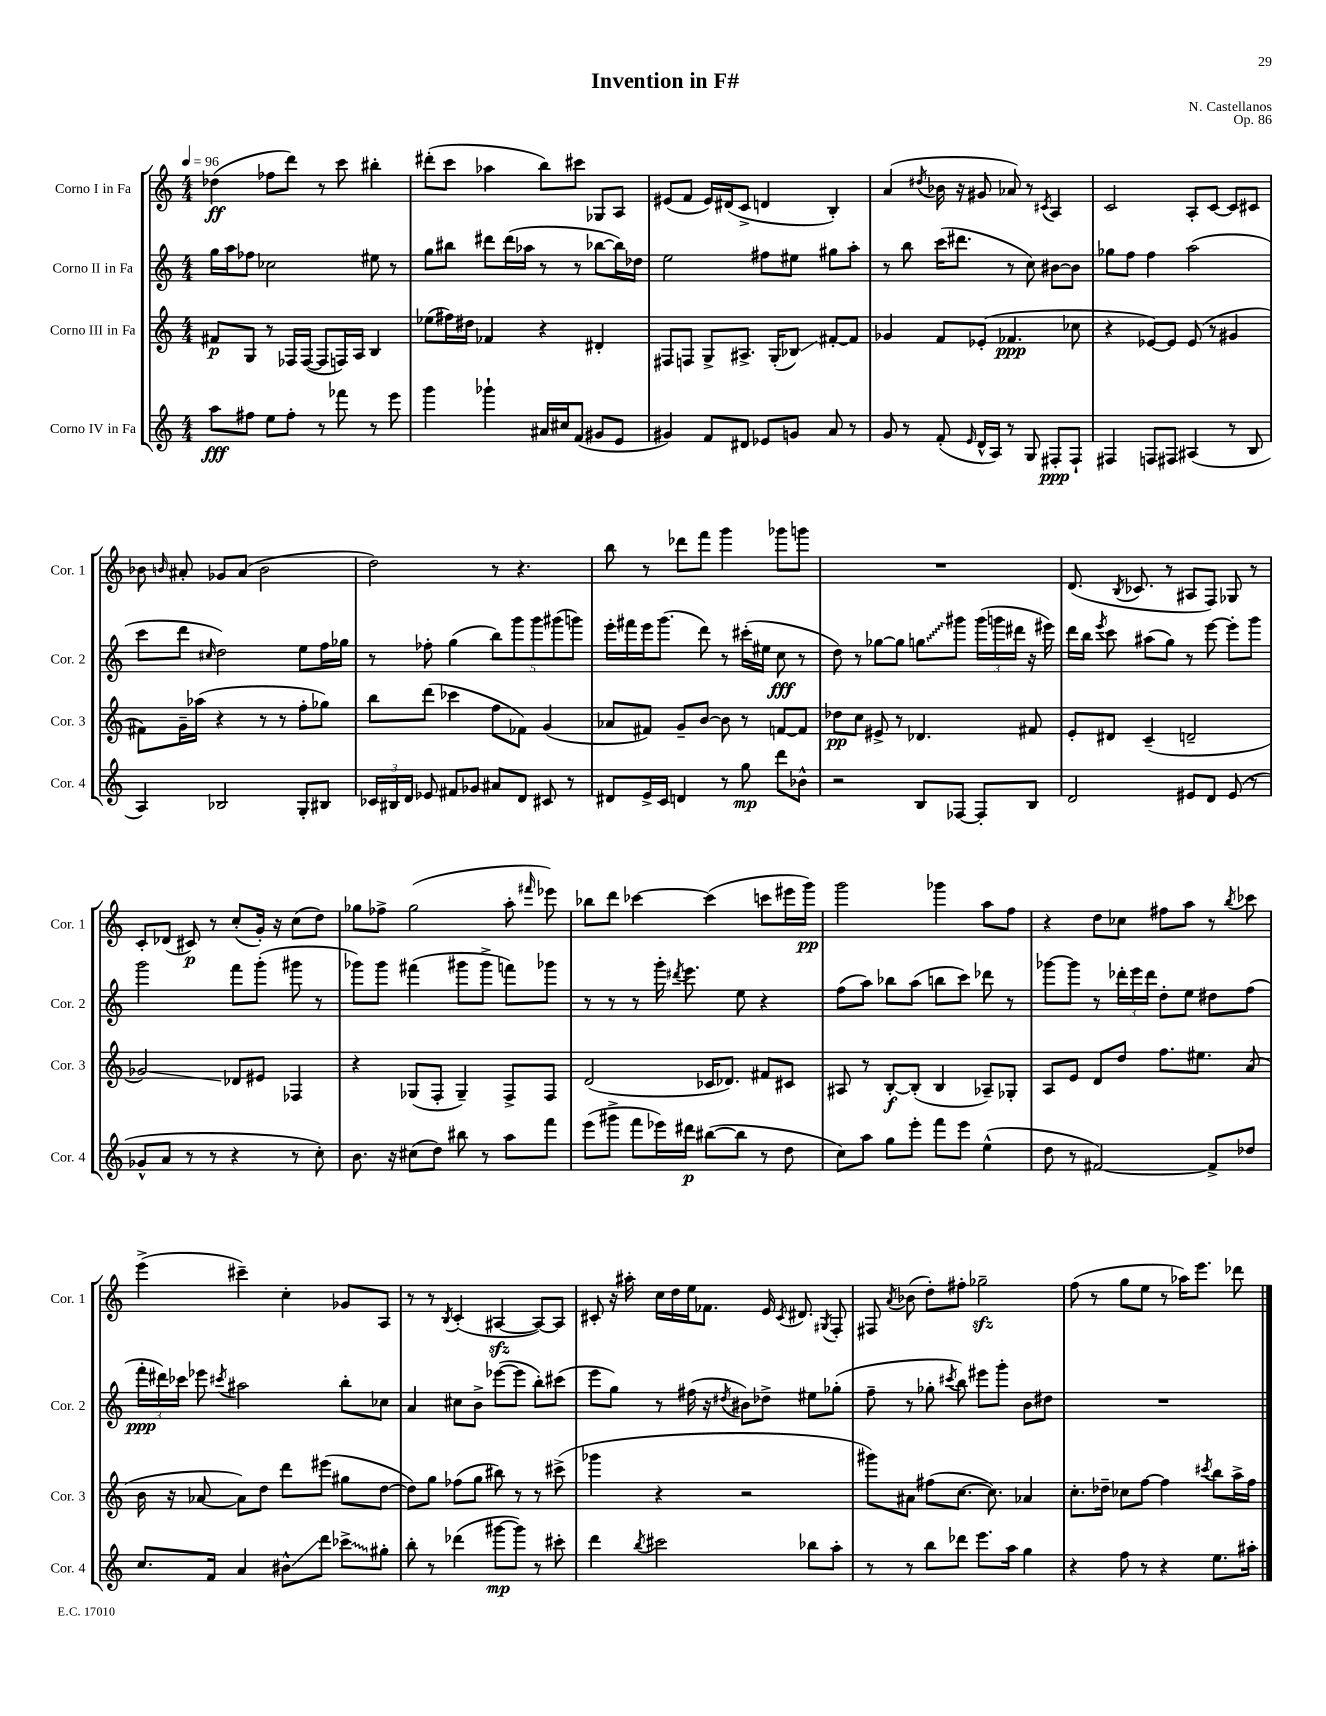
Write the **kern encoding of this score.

**kern	**kern	**kern	**kern
*staff4	*staff3	*staff2	*staff1
*clefG2	*clefG2	*clefG2	*clefG2
*k[]	*k[]	*k[]	*k[]
*M4/4	*M4/4	*M4/4	*M4/4
*MM96	*MM96	*MM96	*MM96
8aa	8f#	16gg	(4dd-
.	.	16aa	.
8ff#	8G	8ff-	.
8ee	8r	2cc-	8ff-
8ff#'	16F-	.	8ddd)
.	([16F-	.	.
8r	8F-]	.	8r
8fff-	16F)	.	8ccc
.	16A	.	.
8r	4B	8ee#	4bb#'
8eee	.	8r	.
=	=	=	=
4ggg	(8ee-	8gg	(8ddd#'
.	16ff#)	8bb#	8ccc
.	16dd#	.	.
4ggg-`	4f-	8ddd#	4aa-
.	.	(16ddd#	.
.	.	16aa-	.
16a#	4r	8r	8bb)
16cc#	.	.	.
(8f	.	8r	8ccc#
8g#	4d#'	[8bb-	8G-
8e	.	16bb-])	8A
.	.	16dd-	.
=	=	=	=
4g#)	8F#	2ee	(8e#
.	8F	.	8f
8f	8G^	.	16e#)
.	.	.	(16d#
8d#	8.A#^	.	8c^
8e-	.	8ff#	4d
.	(16G'	.	.
8g	8B-)	8ee#	.
8a	[8f#'	8gg#	4B')
8r	8f#]	8aa'	.
=	=	=	=
8g	4g-	8r	(4a
8r	.	8bb	.
.	.	.	8qdd#
(8f'	8f	(16ccc	16b-
.	.	8.ddd#	16r
16qqe	.	.	.
16d^^	(8e-'	.	8g#
16A)	.	.	.
8r	4.f-	8r	8a-)
8G	.	8cc)	8r
.	.	.	8qc#
8F#'	.	[8b#	4A
8F#`	8cc-	8b#]	.
=	=	=	=
4F#	4r	8gg-	2c
.	.	8ff	.
8F	[8e-)	4ff	.
8F#	8e-]	.	.
(4A#	(8e-	(2aa	8A'
.	8r	.	[8c
8r	4g#	.	8c]
8B	.	.	8c#
=	=	=	=
4A)	8f#)	8ccc	8b-
.	.	.	16qqb
.	16g~	8ddd	8a#'
.	(16aa-	.	.
.	.	16qqcc#	.
2B-	4r	2dd)	8g-
.	.	.	(8a#
.	8r	.	2b
.	8r	.	.
8G'	8ff'	8ee	.
8B#	8gg-)	16ff	.
.	.	16gg-	.
=	=	=	=
24c-	8bb	8r	2dd)
24B#	.	.	.
24d	.	.	.
8e-	(8ddd	8ff-'	.
8f#	4ccc-	(4gg	.
8g-	.	.	.
8a#	8ff	10bb)	8r
.	.	10ggg	.
8d	8f-)	.	4.r
.	.	10ggg	.
8c#	(4g	.	.
.	.	(10ggg#	.
8r	.	.	.
.	.	10ggg)	.
=	=	=	=
8d#	8a-	16eee'	8bb
.	.	16fff#	.
16e^	8f#)	16eee	8r
16c	.	(8.ggg	.
4d	8g~	.	8ddd-
.	[8b	8ddd)	8fff
8r	8b]	8r	4ggg
8gg	8r	(16ccc#'	.
.	.	16ee#	.
8ddd	[8f	8cc	8ggg-
8b-^^	8f]	8r	8ggg
=	=	=	=
2r	8dd-	8dd)	1r
.	8cc	8r	.
.	8e#^	[8gg-	.
.	8r	8gg-]	.
8B	4.d-	8gg	.
[8F-	.	8ggg#	.
8F-']	.	(24ggg#	.
.	.	24ggg	.
.	.	24ddd#	.
8B	8f#	16r	.
.	.	16eee#)	.
=	=	=	=
2d	8e'	16ddd	(8.d
.	.	16bb	.
.	.	8qeee	.
.	8d#	8ccc	.
.	.	.	8qB
.	.	.	8.c-
.	(4c~	(8aa#	.
.	.	8gg)	8r
8e#	2d~	8r	8A#
8d	.	[8eee	8F)
(8e#	.	8eee']	8G-
8r	.	8ggg	8r
=	=	=	=
8g-^^	2g-)	2ggg	8c'
8a	.	.	(8d-
8r	.	.	8c#)
8r	.	.	8r
4r	8d-	8fff	(8cc'
.	8e#	(8ggg'	16g')
.	.	.	16r
8r	4F-	8ggg#	(8cc
8cc')	.	8r	8dd)
=	=	=	=
8.b	4r	8ggg-)	8gg-
.	.	8ggg-	8ff-^
16r	.	.	.
(8cc#	(8G-	(4fff#	(2gg-
8dd)	8F'	.	.
8bb#	4G-~)	8ggg#	.
8r	.	8ggg#^	.
8aa	8F^	8fff)	8aa'
.	.	.	16qqfff#
8fff	8F	8ggg-	8eee-)
=	=	=	=
(8eee	(2d	8r	8bb-
8ggg#^	.	8r	8ddd
8fff	.	8r	[4ccc-
16eee-)	.	16ggg'	.
.	.	8qddd#	.
16ddd#	.	8.eee	.
([8bb#	16c-	.	(4ccc-]
.	8.d-)	.	.
8bb#]	.	8ee	.
8r	8f#	4r	8ccc
8dd	8c#	.	16eee#
.	.	.	16ggg)
=	=	=	=
8cc)	8A#	(8ff	2ggg
8aa	8r	8aa)	.
8gg	[8B'	8bb-	.
8eee'	(8B']	(8aa	.
8fff	4B	8bb	4ggg-
8eee	.	8ccc)	.
(4ee^^	8A-~)	8ddd-	8aa
.	8G-'	8r	8ff
=	=	=	=
8dd	8A	[8ggg-	4r
8r	8e	8ggg-]	.
[2f#)	8d	8r	8dd
.	8dd	24ddd-'	8cc-
.	.	24eee	.
.	.	24ddd-	.
.	8.ff	8dd'	8ff#
.	.	8ee	8aa
.	8.ee#	.	.
8f#^]	.	8dd#	8r
.	.	.	8qbb
8dd-	(8a	(8ff	8ccc-
=	=	=	=
8.cc	16b	24fff'	(4eee^
.	.	24ddd#)	.
.	16r	.	.
.	.	24ccc-	.
.	[8a-	8eee-	.
16f	.	.	.
.	.	8qccc#	.
4a	8a-])	2aa#	4ccc#~)
.	8dd	.	.
8b#^^	8ddd	.	4cc'
8ddd	(8eee#	.	.
8ccc-^	8gg#	8bb'	8g-
8gg#'	[8dd	8cc-	8A
=	=	=	=
8bb'	8dd])	4a	8r
8r	8gg	.	8r
.	.	.	8qB
(4ddd-	(8ff-	8cc#	(4c'
.	8gg	8b^	.
[8ggg#	8bb#)	([8eee-	[4A#
8ggg#])	8r	8eee-]	.
8r	8r	8bb')	8A#_)
8ccc#'	(8ccc#^	(8ccc#	8A#]
=	=	=	=
4ddd	4ggg-	8eee	8c#'
.	.	8gg)	16r
.	.	.	16aa#'
8qbb	.	.	.
2ccc#	4r	8r	16cc
.	.	.	16dd
.	.	(16ff#	16ee
.	.	16r	8.f-
.	.	8qdd#	.
.	2r	8b#)	.
.	.	8dd-^	16e
.	.	.	8qc#
.	.	.	8.d#
8bb-	.	8ee#	.
.	.	.	8qG#
8aa'	.	(8gg-'	8F'
=	=	=	=
8r	8ggg#)	8ff~	8F#
.	.	.	8qa
8r	8a#	8r	(8b-
8bb	(8ff#	8gg-'	8dd')
.	.	8qccc#	.
8ddd-	[8.cc	8bb)	8ff#'
8.eee	.	8eee#	2gg-~
.	8.cc])	.	.
.	.	8ggg'	.
16aa	.	.	.
4gg	4a-	8b	.
.	.	8dd#	.
=	=	=	=
4r	8.cc'	1r	(8ff
.	.	.	8r
.	16dd-~	.	.
8ff	8cc-	.	8gg
8r	[8ff	.	8ee
4r	4ff]	.	8r
.	.	.	16aa-)
.	.	.	8.eee
.	8qccc#	.	.
8.ee	8bb	.	.
.	16aa^	.	8ddd-
16aa#'	16ff	.	.
==	==	==	==
*-	*-	*-	*-
